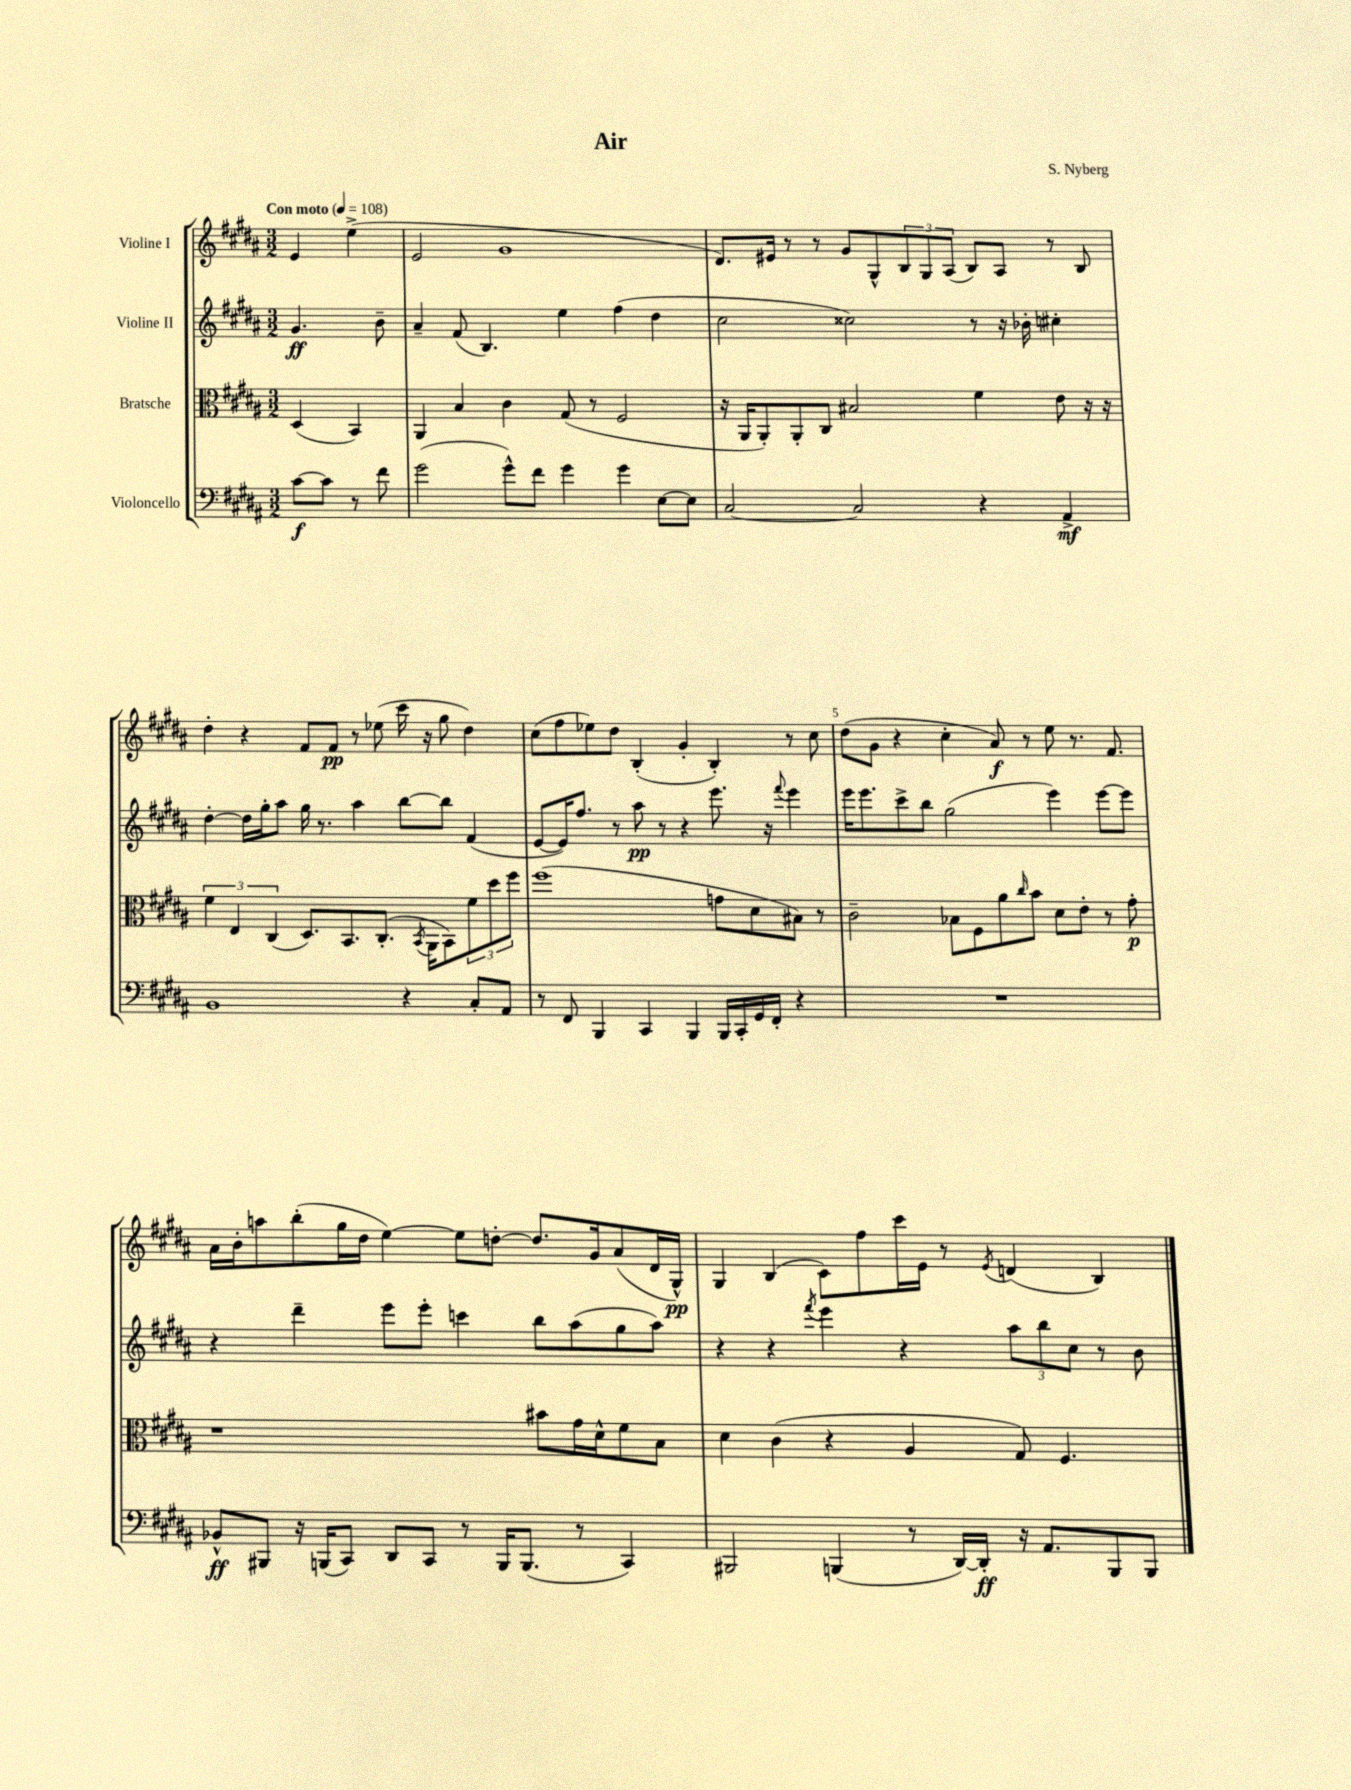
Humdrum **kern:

**kern	**dynam	**kern	**dynam	**kern	**dynam	**kern	**dynam
*part4	*part4	*part3	*part3	*part2	*part2	*part1	*part1
*staff4	*staff4	*staff3	*staff3	*staff2	*staff2	*staff1	*staff1
*I"Violoncello	*	*I"Bratsche	*	*I"Violine II	*	*I"Violine I	*
*clefF4	*	*clefC3	*	*clefG2	*	*clefG2	*
*k[f#c#g#d#a#]	*	*k[f#c#g#d#a#]	*	*k[f#c#g#d#a#]	*	*k[f#c#g#d#a#]	*
*M3/2	*	*M3/2	*	*M3/2	*	*M3/2	*
*MM108	*	*MM108	*	*MM108	*	*MM108	*
=	=	=	=	=	=	=	=
!	!	!	!	!	!	!LO:TX:a:B:t=Con moto	!
[8c#\L	f	(4D#/	.	4.g#/	ff	4e/	.
8c#\J]	.	.	.	.	.	.	.
8r	.	4BB/)	.	.	.	(4ee^\	.
8f#\	.	.	.	8b~\	.	.	.
=1	=1	=1	=1	=1	=1	=1	=1
(2g#\	.	4AA#/	.	4a#~/	.	2e/	.
.	.	4B/	.	(8f#/	.	.	.
.	.	.	.	4.B/)	.	.	.
8g#^^\L)	.	4c#\	.	.	.	1g#	.
8f#\J	.	.	.	.	.	.	.
4g#\	.	(8G#/	.	4ee\	.	.	.
.	.	8r	.	.	.	.	.
4g#\	.	2F#/	.	(4ff#\	.	.	.
[8E\L	.	.	.	4dd#\	.	.	.
8E\J]	.	.	.	.	.	.	.
=2	=2	=2	=2	=2	=2	=2	=2
[2C#/	.	16r	.	2cc#\	.	8.d#/L)	.
.	.	16AA#/KL	.	.	.	.	.
.	.	8AA#'/)	.	.	.	.	.
.	.	.	.	.	.	16e#X/Jk	.
.	.	8AA#'/	.	.	.	8r	.
.	.	8C#/J	.	.	.	8r	.
2C#/]	.	2B#X/	.	2cc##X\)	.	8g#/L	.
.	.	.	.	.	.	8G#^^/	.
.	.	.	.	.	.	12B/	.
.	.	.	.	.	.	12G#/	.
.	.	.	.	.	.	(12A#/J	.
4r	.	4f#\	.	8r	.	8B/L)	.
.	.	.	.	16r	.	8A#/J	.
.	.	.	.	16b-X'\	.	.	.
4AA#^/	mf	8e\	.	4cc#X'\	.	8r	.
.	.	16r	.	.	.	8B/	.
.	.	16r	.	.	.	.	.
!!LO:LB:g=z
=3	=3	=3	=3	=3	=3	=3	=3
1BB	.	6f#\	.	[4dd#'\	.	4dd#'\	.
.	.	6E/	.	.	.	.	.
.	.	.	.	16dd#\LL]	.	4r	.
.	.	.	.	16gg#'\J	.	.	.
.	.	(6C#/	.	.	.	.	.
.	.	.	.	8aa#\J	.	.	.
.	.	8.D#/L)	.	16gg#\	.	8f#/L	.
.	.	.	.	8.r	.	.	.
.	.	.	.	.	.	8f#/J	pp
.	.	8.BB/	.	.	.	.	.
.	.	.	.	4aa#\	.	8r	.
.	.	(8.C#'/J	.	.	.	(8ee-X\	.
4r	.	.	.	[8bb\L	.	16ccc#\	.
.	.	8qBB/	.	.	.	.	.
.	.	16AA#\KL	.	.	.	16r	.
.	.	8BB\)	.	8bb\J]	.	8gg#\	.
8C#'/L	.	12f#\	.	(4f#/	.	4dd#\)	.
.	.	12dd#\	.	.	.	.	.
8AA#/J	.	.	.	.	.	.	.
.	.	12ff#\J	.	.	.	.	.
=4	=4	=4	=4	=4	=4	=4	=4
8r	.	(1ff#	.	[8e/L	.	(8cc#\L	.
8FF#/	.	.	.	16e/K])	.	8ff#\	.
.	.	.	.	8.ff#/J	.	.	.
4BBB/	.	.	.	.	.	8ee-X\)	.
.	.	.	.	8r	.	8dd#\J	.
4CC#/	.	.	.	8aa#\	pp	(4B'/	.
.	.	.	.	8r	.	.	.
4BBB/	.	.	.	4r	.	4g#'/	.
16BBB/LL	.	8gn\L	.	8.eee\	.	4B'/)	.
16CC#'/	.	.	.	.	.	.	.
16GG#/	.	8d#\	.	.	.	.	.
16FF#'/JJ	.	.	.	16r	.	.	.
.	.	.	.	8qqfff#/	.	.	.
4r	.	8B#X\J)	.	4eee\	.	8r	.
.	.	8r	.	.	.	8cc#\	.
=5	=5	=5	=5	=5	=5	=5	=5
1.r	.	2c#~\	.	16eee\KL	.	(8dd#\L	.
.	.	.	.	8.eee\	.	.	.
.	.	.	.	.	.	8g#\J	.
.	.	.	.	8ccc#^\	.	4r	.
.	.	.	.	8bb\J	.	.	.
.	.	8B-X\L	.	(2gg#\	.	4cc#'\	.
.	.	8F#\	.	.	.	.	.
.	.	8a#\	.	.	.	8a#/)	f
.	.	16qqcc#/	.	.	.	.	.
.	.	8b\J	.	.	.	8r	.
.	.	8d#\L	.	4eee\)	.	8ee\	.
.	.	8e'\J	.	.	.	8.r	.
.	.	8r	.	[8eee\L	.	.	.
.	.	.	.	.	.	8.f#/	.
.	.	8g#'\	p	8eee\J]	.	.	.
!!LO:LB:g=z
=6	=6	=6	=6	=6	=6	=6	=6
8BB-X^^/L	ff	1r	.	4r	.	16a#\LL	.
.	.	.	.	.	.	16b'\J	.
8BBB#X/J	.	.	.	.	.	8aan\	.
16r	.	.	.	4ddd#~\	.	(8bb'\	.
(16BBBn/KL	.	.	.	.	.	.	.
8CC#/J)	.	.	.	.	.	16gg#\L	.
.	.	.	.	.	.	16dd#\JJ	.
8DD#/L	.	.	.	8eee\L	.	[4ee\)	.
8CC#/J	.	.	.	8eee'\J	.	.	.
8r	.	.	.	4cccn\	.	8ee\L]	.
16BBB/KL	.	.	.	.	.	[8ddn'\J	.
(8.BBB/J	.	.	.	.	.	.	.
.	.	8b#X\L	.	8bb\L	.	8.dd/L]	.
8r	.	16g#\L	.	(8aa#\	.	.	.
.	.	16d#^^\J	.	.	.	16g#/k	.
4CC#/)	.	8f#\	.	8gg#\	.	(8a#/	.
.	.	8B\J	.	8aa#\J)	.	16d#/L	.
.	.	.	.	.	.	16G#^^/JJ)	pp
=7	=7	=7	=7	=7	=7	=7	=7
2BBB#X/	.	4d#\	.	4r	.	4G#/	.
.	.	(4c#\	.	4r	.	(4B/	.
.	.	.	.	8qfff#/	.	.	.
(4BBBn/	.	4r	.	4eee\	.	8c#\L)	.
.	.	.	.	.	.	8ff#\	.
8r	.	4A#/	.	4r	.	16ccc#\L	.
.	.	.	.	.	.	16e\JJ	.
[16DD#/LL)	.	.	.	.	.	8r	.
16DD#'/JJ]	ff	.	.	.	.	.	.
.	.	.	.	.	.	8qe/	.
16r	.	8G#/)	.	12aa#\L	.	(4dn/	.
8.AA#/L	.	.	.	.	.	.	.
.	.	.	.	12bb\	.	.	.
.	.	4.F#/	.	.	.	.	.
.	.	.	.	12cc#\J	.	.	.
8BBB/	.	.	.	8r	.	4B/)	.
8BBB/J	.	.	.	8b\	.	.	.
==	==	==	==	==	==	==	==
*-	*-	*-	*-	*-	*-	*-	*-
